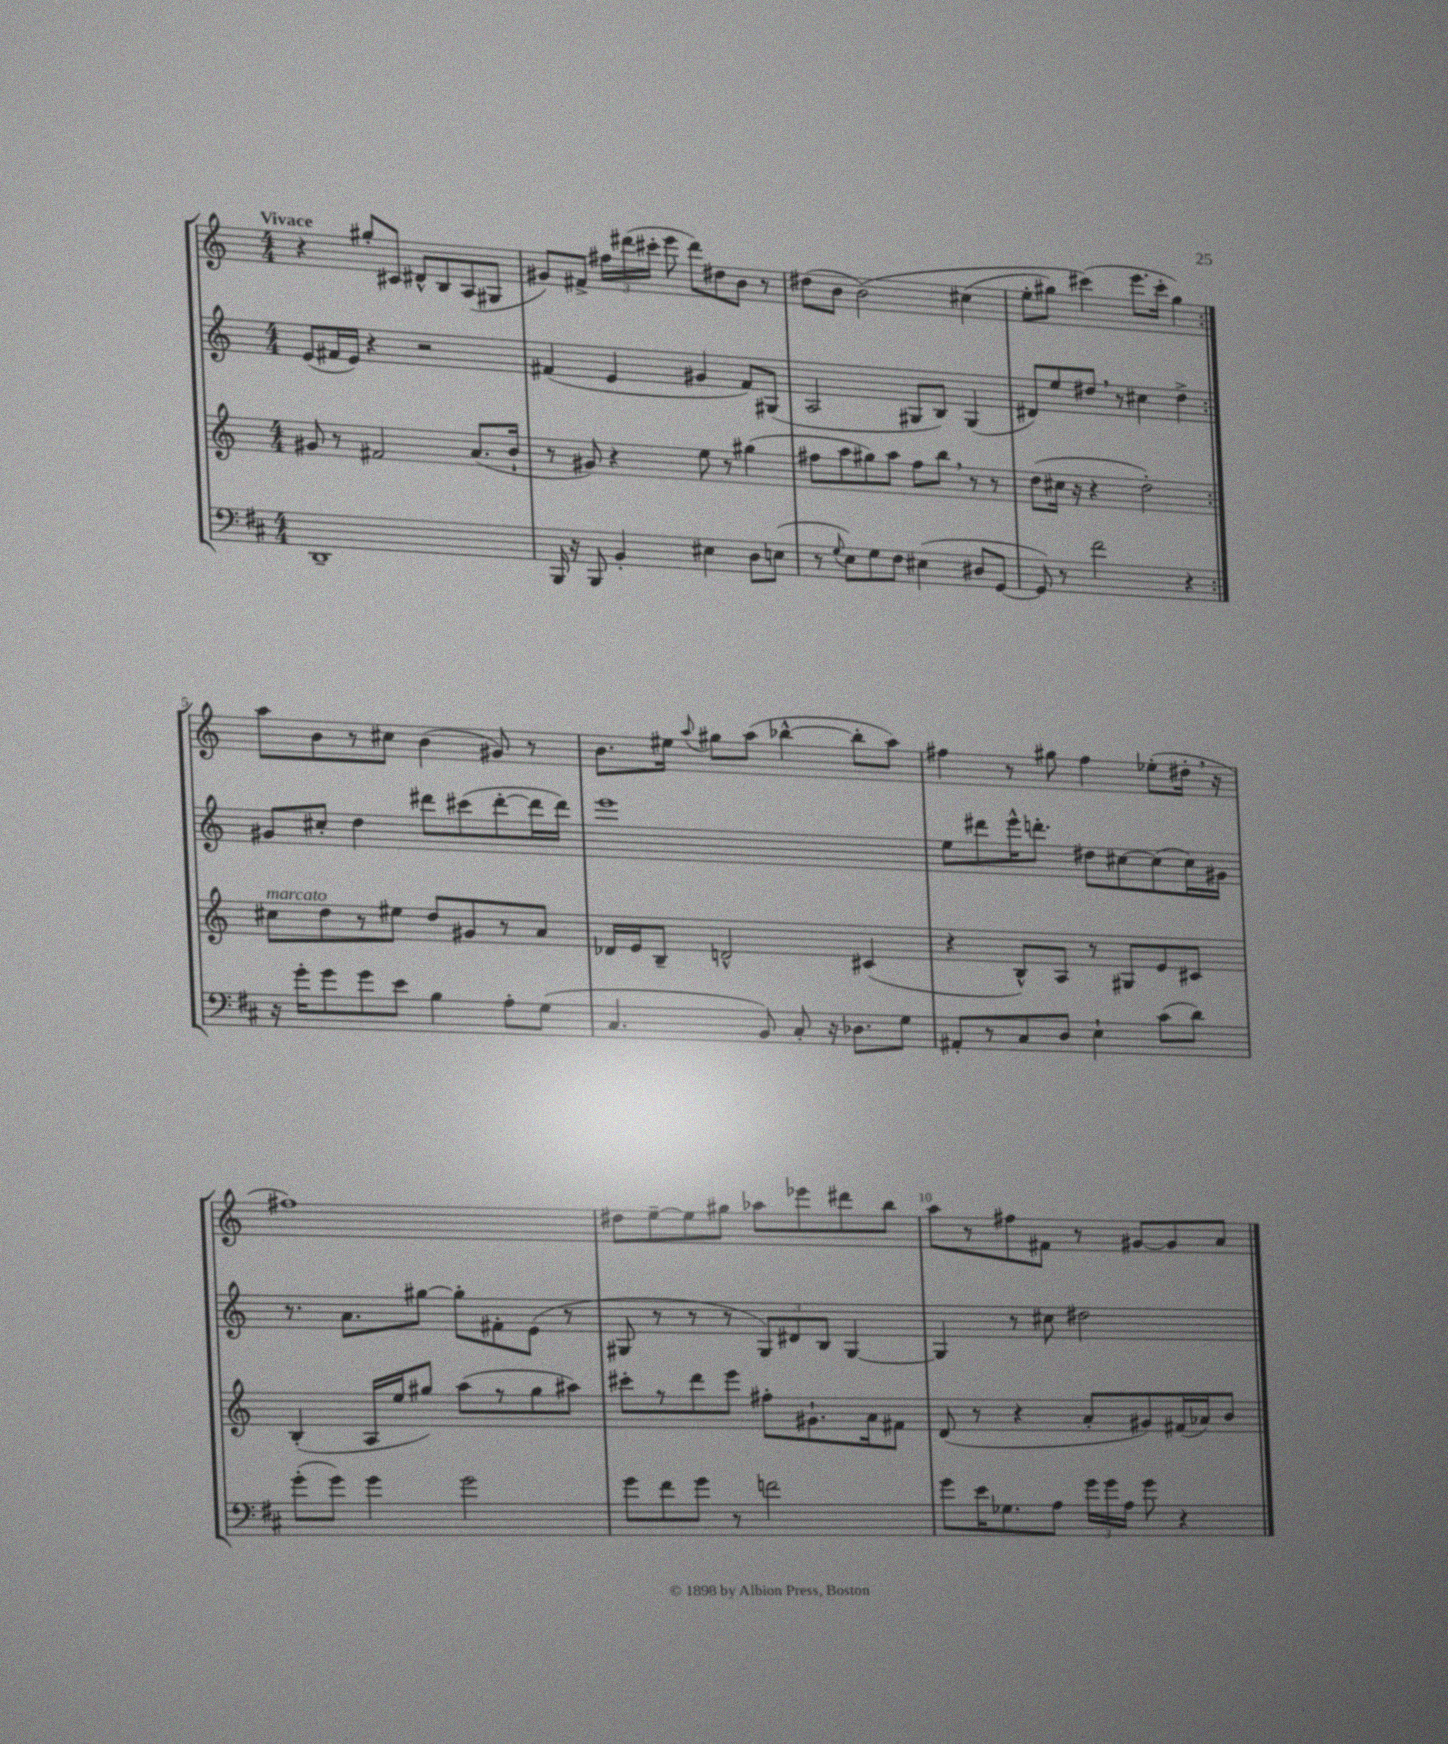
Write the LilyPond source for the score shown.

<<
\new StaffGroup <<
\new Staff = "s0" {
    \clef treble \key c \major \numericTimeSignature \time 4/4 \tempo "Vivace"
    \autoBeamOff \repeat volta 2 { r4 gis''8[-. cis'8] dis'8[-^ b8 a8( gis8] |
    gis'8[) fis'8]-> \tuplet 3/2 { fis''16[ dis'''16( cis'''16]-. } e'''8 dis'''8[) dis''8 b'8] r8 |
    dis''8[( b'8] b'2)\( cis''4( |
    e''8[-. gis''8]) cis'''4(\) e'''8.[ cis'''16]-. gis''4) | }
    a''8[ b'8 r8 cis''8] b'4( gis'8) r8 |
    b'8.[ eis''16] \appoggiatura { a''8 } gis''8[ a''8]( bes''4~-^ bes''8[-. a''8]) |
    fis''4 r8 gis''8 fis''4 ees''8[-.( dis''16]-. \breathe r16 |
    fis''1) |
    dis''8[ e''8~-- e''8 gis''8] aes''8[ ees'''8 dis'''8 b''8] |
    a''8[ r8 fis''8 fis'8] r8 gis'8[~ gis'8 a'8] \bar "|." |
}
\new Staff = "s1" {
    \clef treble \key c \major \numericTimeSignature \time 4/4
    \autoBeamOff \repeat volta 2 { e'8[( fis'16 e'16]) r4 r2 |
    fis'4( e'4 gis'4 fis'8[) gis8]( |
    a2 gis8[ b8]) gis4( |
    dis'8[) e''8 dis''8] \breathe r8 cis''4 dis''4-> | }
    gis'8[ cis''8]-. d''4 dis'''8[ cis'''8( dis'''8~-. dis'''16 dis'''16]) |
    e'''1 |
    e''8[ dis'''8 e'''16-^ d'''8.]-. dis''8[ cis''8~ cis''8( cis''16) gis'16] |
    r8. a'8.[ gis''8]~ gis''8[-. fis'8-. e'8]( r8 |
    gis8 r8 r8 r8 \tuplet 3/2 { gis8[) dis'8 b8] } gis4~ |
    gis4 r8 cis''8 dis''2 \bar "|." |
}
\new Staff = "s2" {
    \clef treble \key c \major \numericTimeSignature \time 4/4
    \autoBeamOff \repeat volta 2 { gis'8 r8 fis'2 a'8.[( b'16]-! |
    r8 gis'8) r4 e''8 r8 gis''4( |
    fis''8[ a''8 gis''8) a''8] fis''8[ b''8] \breathe r8 r8 |
    d''8[( cis''16] r16 r4 d''2-.) | }
    cis''8[^\markup { \italic "marcato" } d''8 r8 eis''8] d''8[ gis'8 r8 a'8] |
    des'16[ e'16 b8]-- d'2-^ cis'4( |
    r4 b8[-^) a8] r8 gis8[ e'8 cis'8] |
    b4-.( a16[ e''16 gis''8]) a''8[( r8 gis''8 ais''8]) |
    cis'''8[-. r8 d'''8 e'''8] fis''8[-. gis'8.-! a'16 fis'8] |
    d'8( r8 r4 a'8[-. gis'8) fis'16( aes'16) b'8] \bar "|." |
}
\new Staff = "s3" {
    \clef bass \key d \major \numericTimeSignature \time 4/4
    \autoBeamOff \repeat volta 2 { d,1-- |
    b,,16 r16 b,,8 b,4-. eis4 d8[ e8]( |
    r8 \appoggiatura { g8 } e8[) g8 fis8] eis4( dis8[ g,8]~ |
    g,8) r8 fis'2 r4 | }
    r16 g'16[-. g'8 g'8 e'8] b4 a8[-. g8]( |
    cis4. b,8) cis8-. r16 des8.[ g8] |
    ais,8[-. r8 cis8 d8] e4-! cis'8[( d'8]) |
    g'8[-.( g'8]) g'4 g'2 |
    g'8[ fis'8 g'8] r8 f'2 |
    g'8[ e'16 ges8. a8] \tuplet 3/2 { g'16[ g'16 a16] } g'8 r4 \bar "|." |
}
>>
>>
\layout { \context { \Score \override BarNumber.break-visibility = ##(#f #t #t) barNumberVisibility = #(every-nth-bar-number-visible 5) } }
